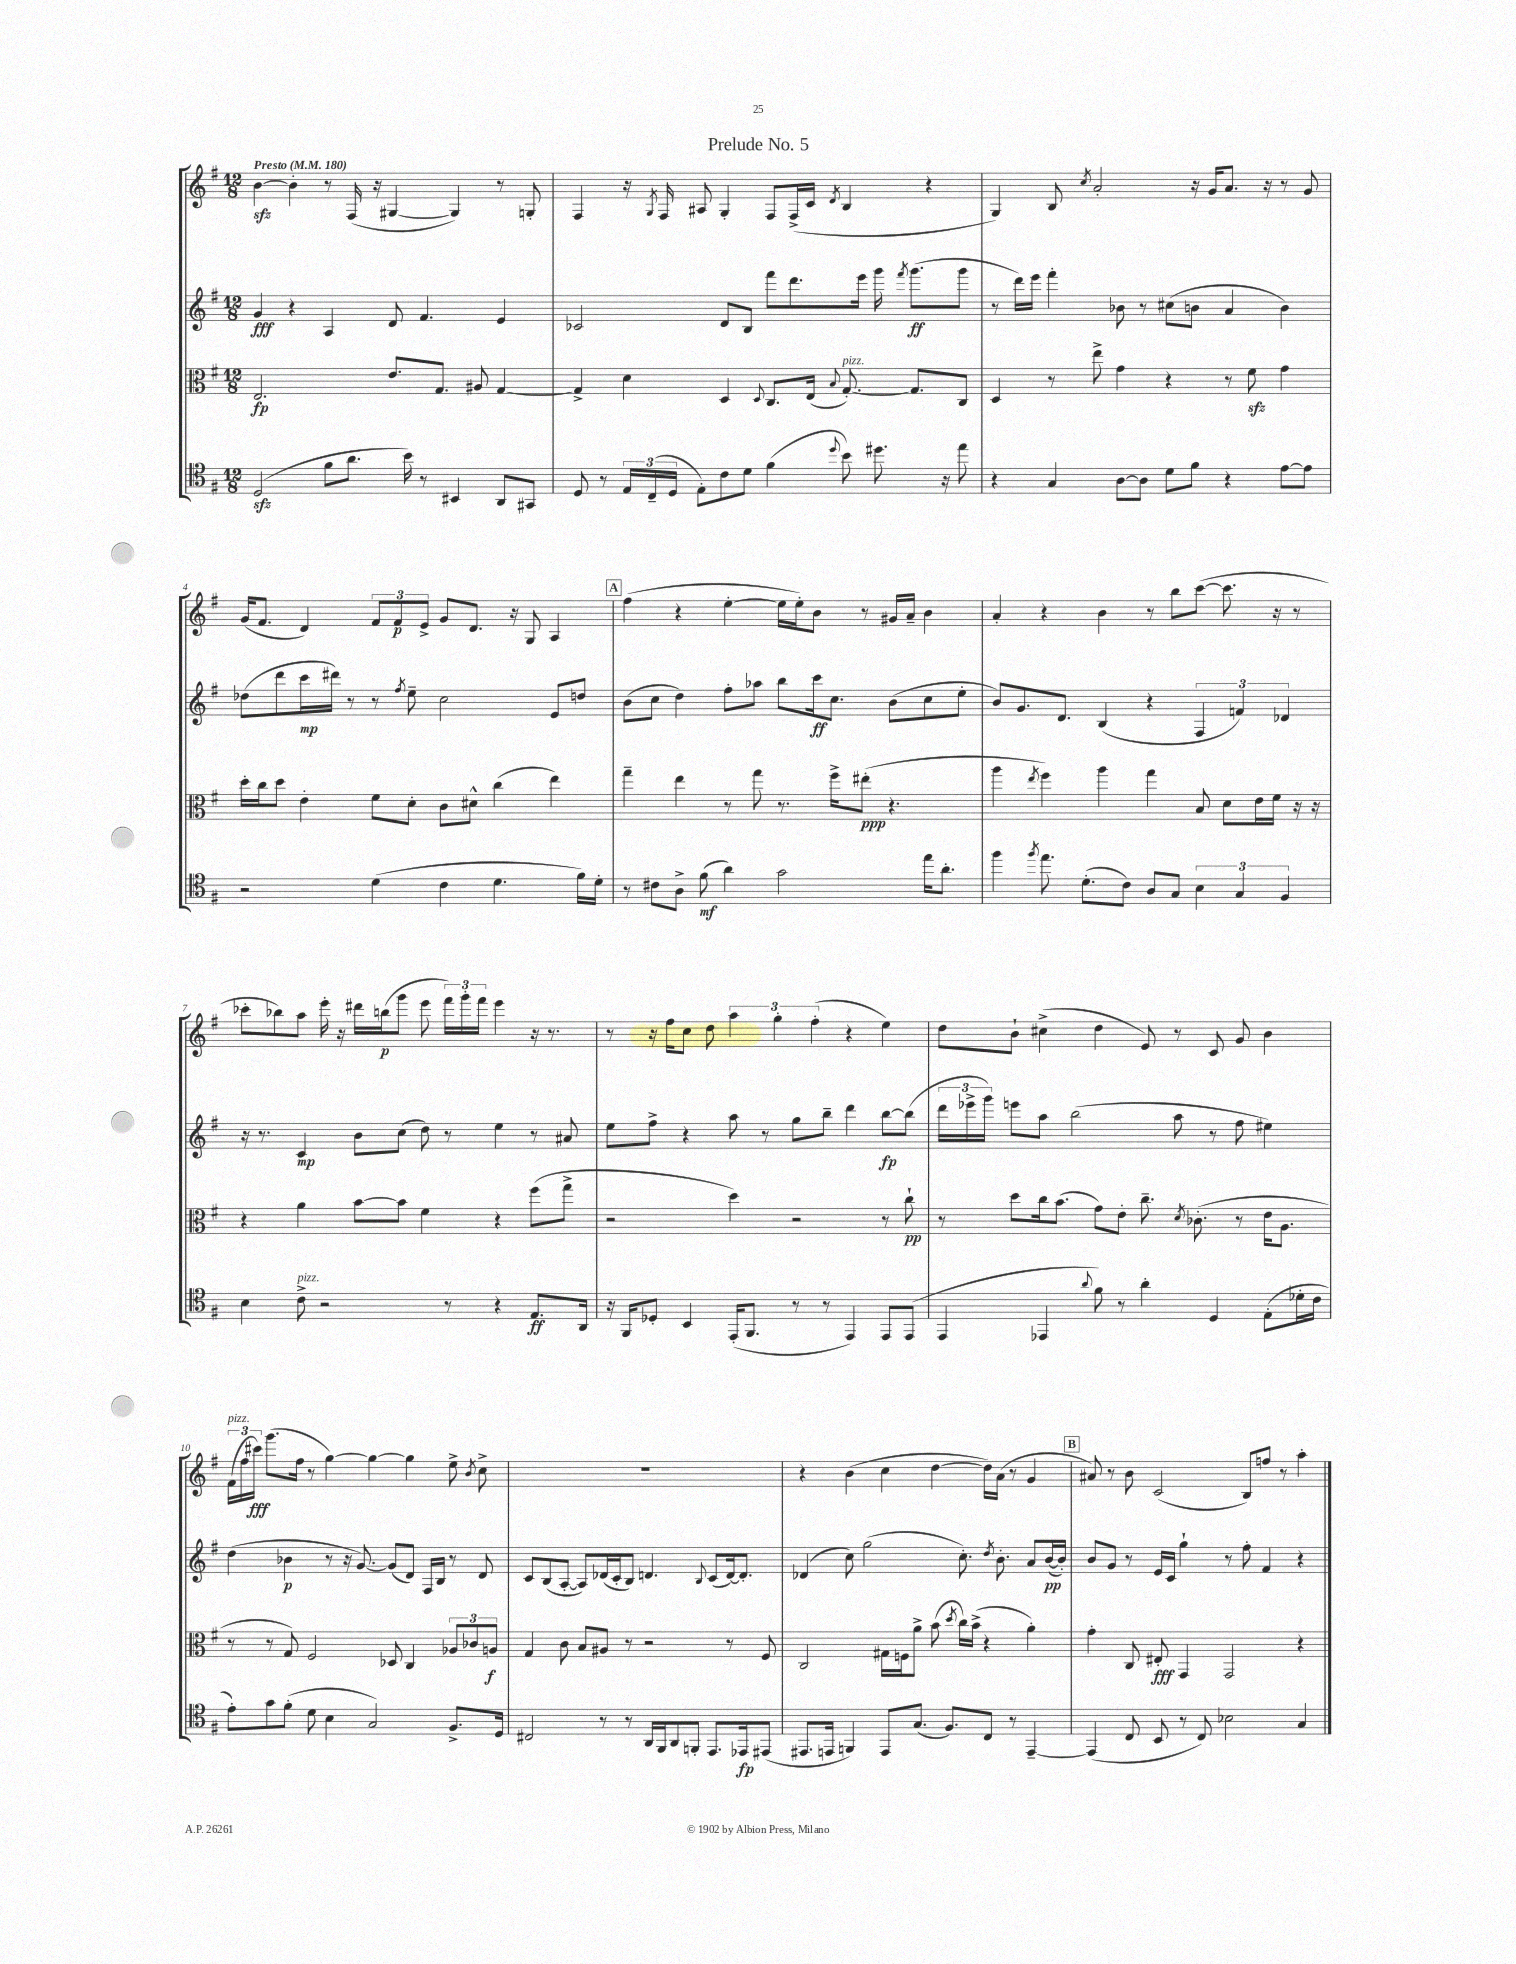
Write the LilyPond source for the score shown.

\header { title = "Prelude No. 5" }
<<
\new StaffGroup <<
\new Staff = "s0" {
    \clef treble \key g \major \numericTimeSignature \time 12/8 \tempo "Presto" 4 = 180
    \autoBeamOff b'4~\sfz b'4-. r8 fis16( r16 gis4~ gis4) r8 g8-. |
    fis4 r16 \acciaccatura { g8 } fis16 ais8 g4-. fis8[ fis16->( c'16] \acciaccatura { d'8 } b4 r4 |
    g4) b8 \acciaccatura { c''8 } a'2-. r16 g'16[ a'8.] r16 r8 g'8 |
    g'16[( fis'8.] d'4) \tuplet 3/2 { fis'8[ fis'8\p e'8]-> } g'8[ d'8.] r16 g8 a4 |
    \mark \markup { \box "A" } fis''4( r4 e''4~-. e''16[ e''16-.) b'8] r8 gis'16[ a'16]-- b'4 |
    a'4-. r4 b'4 r8 b''8[ c'''8]~( c'''8. r16 r8 |
    ces'''8[-. bes''8) a''8] e'''16-. r16 dis'''16[ b''16\p( g'''8] e'''8 \tuplet 3/2 { fis'''16[) g'''16-. fis'''16] } e'''4 r16 r8. |
    r8 r16 fis''16[ c''8] d''8 \tuplet 3/2 { a''4 g''4-. fis''4-.( } r4 e''4) |
    d''8[ b'8]-! cis''4->( d''4 e'8) r8 c'8 g'8 b'4 |
    \tuplet 3/2 { fis'16[^\markup { \italic "pizz." }( fis''16 cis'''16]\fff) } g'''8.[( fis''16] r8 g''4~) g''4~ g''4 e''8-> \acciaccatura { b'8 } c''8-> |
    R1. |
    r4 b'4( c''4 d''4~ d''16[) a'16]( r8 g'4 |
    \mark \markup { \box "B" } ais'8) r8 b'8 c'2( b8[) f''8] r8 a''4-. \bar "|." |
}
\new Staff = "s1" {
    \clef treble \key g \major \numericTimeSignature \time 12/8
    \autoBeamOff g'4\fff r4 a4 d'8 fis'4. e'4 |
    ces'2 d'8[ b8] fis'''8[ d'''8. e'''16] g'''16 \acciaccatura { fis'''8 } g'''8.[\ff( g'''8] |
    r8 d'''16[) e'''16] fis'''4-. bes'8 r8 cis''8[( b'8] a'4 b'4) |
    des''8[( d'''8 c'''16\mp dis'''16]) r8 r8 \acciaccatura { fis''8 } e''8-- c''2 e'8[ d''8] |
    \mark \markup { \box "A" } b'8[( c''8] d''4) fis''8[-. aes''8] b''8[ c'''16\ff c''8.] b'8[( c''8 e''8]-. |
    b'8[) g'8. d'8.] b4( r4 \tuplet 3/2 { fis4 f'4) des'4 } |
    r16 r8. c'4\mp b'8[ c''8]( d''8) r8 e''4 r8 ais'8 |
    e''8[ fis''8]-> r4 a''8 r8 g''8[ b''8]-- d'''4 b''8[~\fp b''8]( |
    \tuplet 3/2 { d'''16[ ees'''16-> g'''16]) } e'''8[ a''8] b''2( a''8 r8 fis''8 eis''4) |
    d''4( bes'4\p r8 r16 g'8.~) g'8[( d'8]) fis16[ b16] r8 d'8 |
    c'8[ b8( a8]~-. a8[) des'16( c'16-. b8]) d'4. \appoggiatura { b8 } c'8[( d'16~) d'8.]-. |
    des'4( c''8) g''2( c''8.-.) \acciaccatura { d''8 } b'8.-. a'8[ b'16~\pp( b'16]-.) |
    \mark \markup { \box "B" } b'8[ g'8] r8 e'16[ c'16] g''4-! r8 fis''8-. fis'4 r4 \bar "|." |
}
\new Staff = "s2" {
    \clef alto \key g \major \numericTimeSignature \time 12/8
    \autoBeamOff e2.\fp e'8.[ g8.] ais8 g4~ |
    g4-> d'4 d4 \appoggiatura { d8 } c8.[ e16]( \appoggiatura { b8 } g8.~-.^\markup { \italic "pizz." }) g8.[ c8] |
    d4 r8 e''8-> g'4 r4 r8 fis'8\sfz g'4 |
    d''16[-. c''16 d''8] e'4-. fis'8[ d'8]-. c'8[ dis'8]-^ c''4( e''4) |
    \mark \markup { \box "A" } g''4-- e''4 r8 g''8 r8. fis''16[-> eis''8]-.\ppp( r4. |
    a''4 \acciaccatura { e''8 } fis''4) a''4 g''4 b8 d'8[ e'16 fis'16] r16 r16 |
    r4 a'4 b'8[~ b'8] fis'4 r4 fis''8[( g''8]-> |
    r2 d''4) r2 r8 c''8-!\pp |
    r8 d''8[ c''16 b'8.]( g'8[) e'8]-. c''8.-- \acciaccatura { d'8 } ces'8.-.( r8 e'16[ a8.] |
    r8 r8 g8) fis2 des8 c4 \tuplet 3/2 { aes8[ ces'8 a8]\f } |
    g4 c'8 b8[ ais8] r8 r2 r8 fis8 |
    c2 gis16[ f16 a'8]-> b'8( \acciaccatura { d''8 } c''16[) b'16]->( r4 a'4-.) |
    \mark \markup { \box "B" } g'4-. c8 eis8-.\fff g,4 g,2 r4 \bar "|." |
}
\new Staff = "s3" {
    \clef tenor \key g \major \numericTimeSignature \time 12/8
    \autoBeamOff d2\sfz( fis'8[ a'8.] b'16) r8 bis,4 a,8[ gis,8] |
    d8 r8 \tuplet 3/2 { e16[ c16--( d16] } e8[-.) c'8 d'8] fis'4( \appoggiatura { d''8 } b'8) dis''8. r16 e''8 |
    r4 g4 a8[~ a8] d'8[ fis'8] r4 e'8[~ e'8] |
    r2 d'4( c'4 d'4. fis'16[) d'16]-. |
    \mark \markup { \box "A" } r8 cis'8[ a8]-> fis'8\mf( a'4) g'2 e''16[ a'8.]-. |
    fis''4 \acciaccatura { fis''8 } e''8. d'8.[-.( c'8]) a8[ g8] \tuplet 3/2 { b4 g4 fis4 } |
    b4 c'8->^\markup { \italic "pizz." } r2 r8 r4 e8.[\ff a,16] |
    r16 fis,16[ des8]-. b,4 e,16[-.( fis,8.] r8 r8 e,4) e,8[ e,8]( |
    e,4 ees,4 \appoggiatura { a'8 } fis'8) r8 a'4-. d4 e8[-.( des'16-. c'16] |
    e'8[-.) g'8 fis'8]-.( d'8 b4 g2) fis8.[-> d16] |
    cis2 r8 r8 a,16[ fis,16 a,8 f,8]-. e,8.[ ees,16\fp eis,8]( |
    eis,8.[ e,16] f,4) e,8[ g8.]( fis8.[) c8] r8 e,4~-- |
    \mark \markup { \box "B" } e,4( c8 b,8 r8 c8) bes2 g4 \bar "|." |
}
>>
>>
